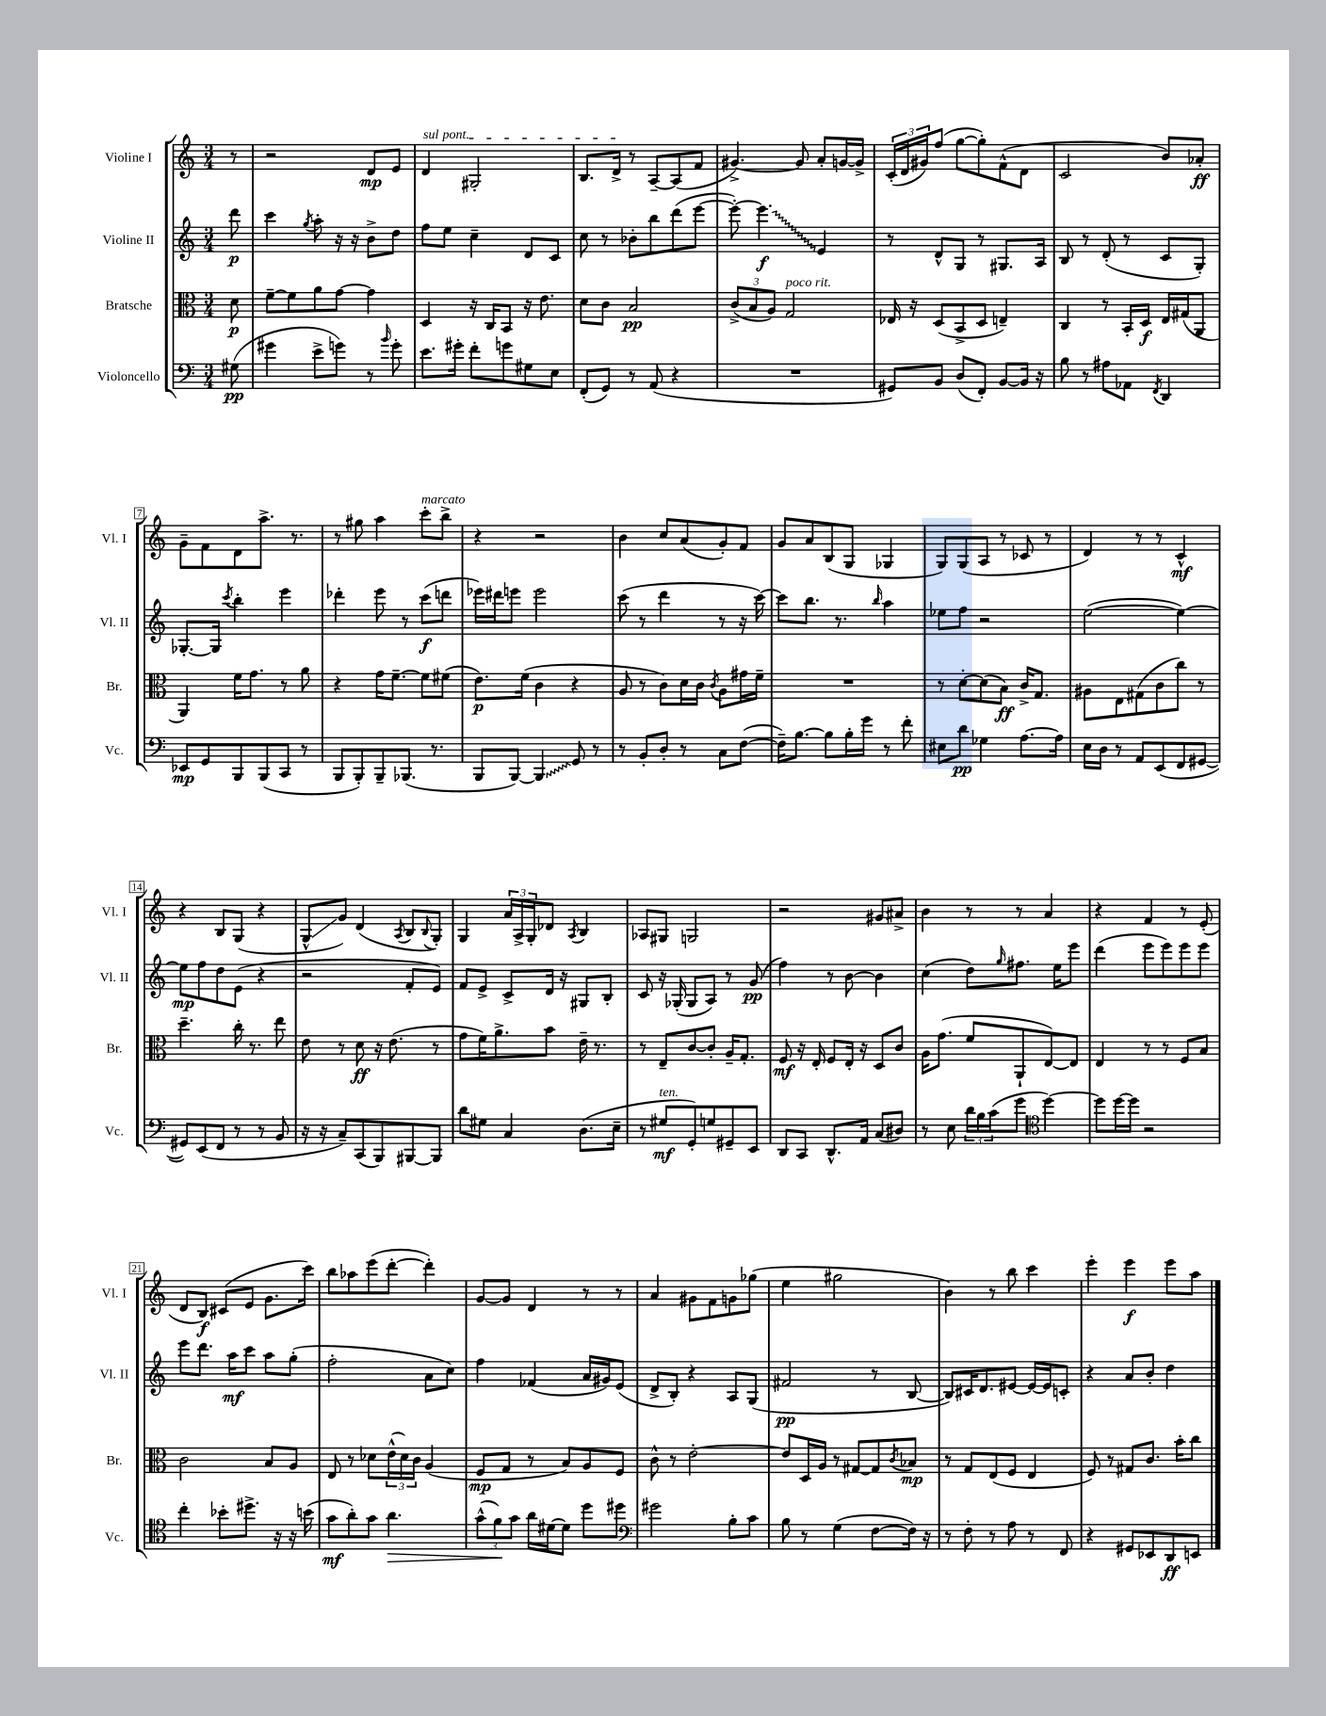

**kern	**kern	**kern	**kern
*staff4	*staff3	*staff2	*staff1
*clefF4	*clefC3	*clefG2	*clefG2
*k[]	*k[]	*k[]	*k[]
*M3/4	*M3/4	*M3/4	*M3/4
(8G#\	8d\	8ddd\	8r
=	=	=	=
4g#\	[8f~\L	4ccc\	2r
.	8f\]	.	.
.	.	8qgg/	.
8e^\L	8a\	8aa'\	.
8g\J)	[8g\J	16r	.
.	.	16r	.
8r	4g\]	8b^\L	8d/L
16qqb/	.	.	.
8g'\	.	8dd\J	8e/J
=	=	=	=
8.e\L	4D/	8ff\L	4d/
.	.	8ee\J	.
16g#'\Jk	.	.	.
8f'\L	16r	4cc~\	2G#'/
.	16C/LK	.	.
8g\	8BB/J	.	.
8G#\	16r	8d/L	.
.	8.e\	.	.
8E\J	.	8c/J	.
=	=	=	=
(8FF'/L	8d\L	8cc\	8.B/L
8GG/J)	8c\J	8r	.
.	.	.	16d^/Jk
8r	2B/	8b-'\L	8r
(8AA/	.	8bb\	[8A~/L
4r	.	(8ddd\	(8A/]
.	.	[8eee\J	8f/J
=	=	=	=
2.r	(12c^/L	8eee'\_)	[4.g#^/)
.	12B/	.	.
.	.	4.eee\]	.
.	12A/J)	.	.
.	2G/	.	.
.	.	.	8g#/]
.	.	4e/	8a'/L
.	.	.	[16g/L
.	.	.	16g^/]JJ
=	=	=	=
8GG#/L)	16E-/	8r	(24c'/LL
.	.	.	24d/
.	16r	.	.
.	.	.	24g#/J)
8BB/J	(8D/L	8d^^/L	(8ff/J
(8D/L	8BB^/	8G/J	[8gg\L
8FF'/J)	8D/J	8r	8gg'\])
[8BB/L	4E~/)	8.G#/L	(8f^^\
16BB/]Jk	.	.	8d\J
16r	.	16A/Jk	.
=	=	=	=
8B\	4C/	8B/	2c/
8r	.	8r	.
8A#\L	8r	(8d'/	.
8AA-\J	16BB'/LL	8r	.
.	16D/JJ	.	.
8qFF/	.	.	.
4DD/	16E/LL	8c/L	8b/L)
.	(16G#/J	.	.
.	8AA/J	8G'/J)	8a-'/J
=	=	=	=
8EE-/L	4AA/)	[8.G-'/L	8g~\L
8GG/	.	.	8f\
.	.	16G-/]Jk	.
.	.	8qccc/	.
8BBB/	16f\LK	4bb'\	8d\
.	8.g\J	.	.
(8BBB/	.	.	8.aa^\J
8CC/J	8r	4eee\	.
.	.	.	8.r
8r	8a\	.	.
=	=	=	=
8BBB/L	4r	4ddd-'\	8r
8BBB'/)	.	.	8gg#\
8BBB~/	16g\LK	8eee\	4aa\
.	[8.f~\J	.	.
(8.BBB-/J	.	8r	.
.	8f\]L	(8ccc\L	8ccc'\L
8.r	.	.	.
.	(8f#\J	8ddd\J	8bb^\J
=	=	=	=
8BBB/L	8.e\L)	16eee-\LL)	4r
.	.	16ddd#\J	.
[8BBB/J)	.	8eee\J	.
.	(16f\Jk	.	.
4BBB/]	4c\	2eee\	2r
8GG/	4r	.	.
8r	.	.	.
=	=	=	=
8r	8A/	(8ccc\	4b\
8BB'/L	8r	8r	.
8D'/J	8c\L)	4ddd\	8cc/L
8r	16d\L	.	(8a/
.	16c\JJ	.	.
.	8qc/	.	.
8C\L	8A\L	8r	8g'/)
([8F\J	16g#\L	16r	8f/J
.	16f~\JJ	[16ccc\)	.
=	=	=	=
16F~\]LK)	2.r	8ccc\]L	8g/L
[8.B\J	.	.	.
.	.	8.bb\J	8a/
8B\]L	.	.	(8B/
.	.	8.r	.
16B'\L	.	.	8G/J
16g\JJ	.	.	.
.	.	16qqbb/	.
8r	.	4aa\	4G-/
8f'\	.	.	.
=	=	=	=
8E#\L	8r	8ee-\L	8G/L)
8d\J	[8d'\L	8ff\J	(8G/
4G-\	(8d\]	2r	8A/J
.	8B\J)	.	8r
[8.A\L	16c^/LK	.	8c-/
.	8.G/J	.	.
.	.	.	8r
16A\]Jk	.	.	.
=	=	=	=
16E\LL	8A#\L	([2ee\	4d/)
16D\JJ	.	.	.
8r	8E\	.	.
8AA/L	(8G#\	.	8r
(8EE/	8c\	.	8r
8FF/	8cc\J)	4ee\_)	4c^^/
[8GG#/J	8r	.	.
=	=	=	=
8GG#/]L)	4.dd~\	8ee\]L	4r
(8EE/	.	8ff\	.
8FF/J	.	8dd\	8B/L
8r	16cc'\	(8e\J	(8G/J
.	8.r	.	.
8r	.	4r	4r
8BB/	8ee\	.	.
=	=	=	=
16r	8e\	2r	8G^^/L
16r	.	.	.
8C~/L)	8r	.	8g/J)
(8CC/	8d\	.	(4d/
8BBB/)	16r	.	.
.	(8.e\	.	.
.	.	.	8qA/
[8BBB#/	.	8f'/L	8B/L
.	.	.	8qqB/
8BBB#/]J	8r	8e/J)	8G'/J)
=	=	=	=
8d\L	8g\L	8f/L	4G/
8G#\J	16f\K)	8e^/J	.
.	8.a^\	.	.
4C/	.	8c^/L	24a/LL
.	.	.	24A^/
.	.	.	24G'/J
.	8b\J	16d/Jk	8d-/J
.	.	16r	.
.	.	.	8qA/
(8.D\L	16e~\	8G#/L	4B/
.	8.r	.	.
.	.	8B'/J	.
16E~\Jk	.	.	.
=	=	=	=
8r	8r	8c/	8A-/L
8G#/L	8E~/L	16r	8G#/J
.	.	(16G-'/	.
8GG'/)	[8c/	8G-/L	2G/
8G/	8c'/]J	8A/J)	.
8GG#~/	16A~/LK	8r	.
.	8.G'/J	.	.
8EE/J	.	(8g/	.
=	=	=	=
8DD/L	8F/	4ff\)	2r
8CC/J	16r	.	.
.	16E'/	.	.
8.DD^^/L	8F/L	8r	.
.	16E'/Jk	[8b\	.
16AA/Jk	16r	.	.
(8C/L	8D/L	4b\]	8g#/L
8D#/J)	8c/J	.	8a#^/J
=	=	=	=
8r	16A\LK	(4cc\	4b\
.	(8.g\J	.	.
8E\	.	.	.
24d\LL	8f/L	8dd\L)	8r
24B\	.	.	.
(24c\J	.	.	.
.	.	16qqgg/	.
8g\J	8AA`/	8.ff#\J	8r
*clefC4	*	*	*
[4dd\)	[8E/)	.	4a/
.	.	16ee\LK	.
.	8E/]J	8eee\J	.
=	=	=	=
8dd\]L	4E/	(4ddd\	4r
[16dd\L	.	.	.
16dd\]JJ	.	.	.
2r	8r	8eee\L	4f/
.	8r	8eee\)	.
.	8F/L	8eee\	8r
.	8B/J	8eee\J	(8e'/
=	=	=	=
4cc'\	2c\	8eee\L	8d/L
.	.	8.ddd\J	8B/J)
8b-'\L	.	.	(8c#/L
.	.	16aa\LK	.
8.dd#^\J	.	8ccc\J	8e/J
.	8B/L	8aa\L	8.g\L
16r	.	.	.
16r	8A/J	(8gg'\J	.
(16b\	.	.	16ccc\Jk)
=	=	=	=
8g\L	8E/	2ff'\	8bb\L
8a'\)	8r	.	8aa-\
8g\J	8d-\L	.	(8eee\
4.a\	(24e^^\L	.	[8ddd'\J
.	24d-\)	.	.
.	24c\JJ	.	.
.	(4A/	8a\L	4ddd'\])
.	.	8cc\J)	.
=	=	=	=
(12g^^\L	8F/L	4ff\	[8g/L
12f\)	.	.	.
.	8G/J	.	8g/]J
12g\J	.	.	.
16a\LL	8r	(4f-/	4d/
[16d#\J	.	.	.
8d#\]J	8B/L)	.	.
8dd\L	8A/	16a/LL	8r
.	.	16g#/J)	.
8dd#\J	8F/J	(8e/J	8r
=	=	=	=
*clefF4	*	*	*
2g#\	8c^^\	8d^/L	4a/
.	8r	8B'/J)	.
.	[2e'\	4r	8g#\L
.	.	.	8f\
8B'\L	.	8A/L	8g\
8c\J	.	(8G/J	(8gg-\J
=	=	=	=
8B\	8e/]L	2f#/	4ee\
8r	16D/L	.	.
.	16A/JJ	.	.
(4G\	8r	.	2gg#\
.	[8G#/L	.	.
[8F\L	8G#/]	8r	.
.	8qc/	.	.
16F\]Jk)	8B-/J	[8B/	.
16r	.	.	.
=	=	=	=
8r	8r	8B/]L)	4b\)
8F'\	8G/L	16c#/K	.
.	.	8.d/	.
8r	(8E/	.	8r
8A\	8F/J	[8e#/J	8bb\
8r	4E/	16e#/_LL	4ccc\
.	.	16e#/]J	.
8FF/	.	8c'/J	.
=	=	=	=
4r	8F/)	4r	4eee'\
.	8r	.	.
8GG#/L	8G#/L	8a/L	4eee\
8EE-/	8.c/J	8b'/J	.
8DD/	.	4dd\	8eee\L
.	16b'\LK	.	.
8EE/J	8cc\J	.	8aa\J
==	==	==	==
*-	*-	*-	*-
